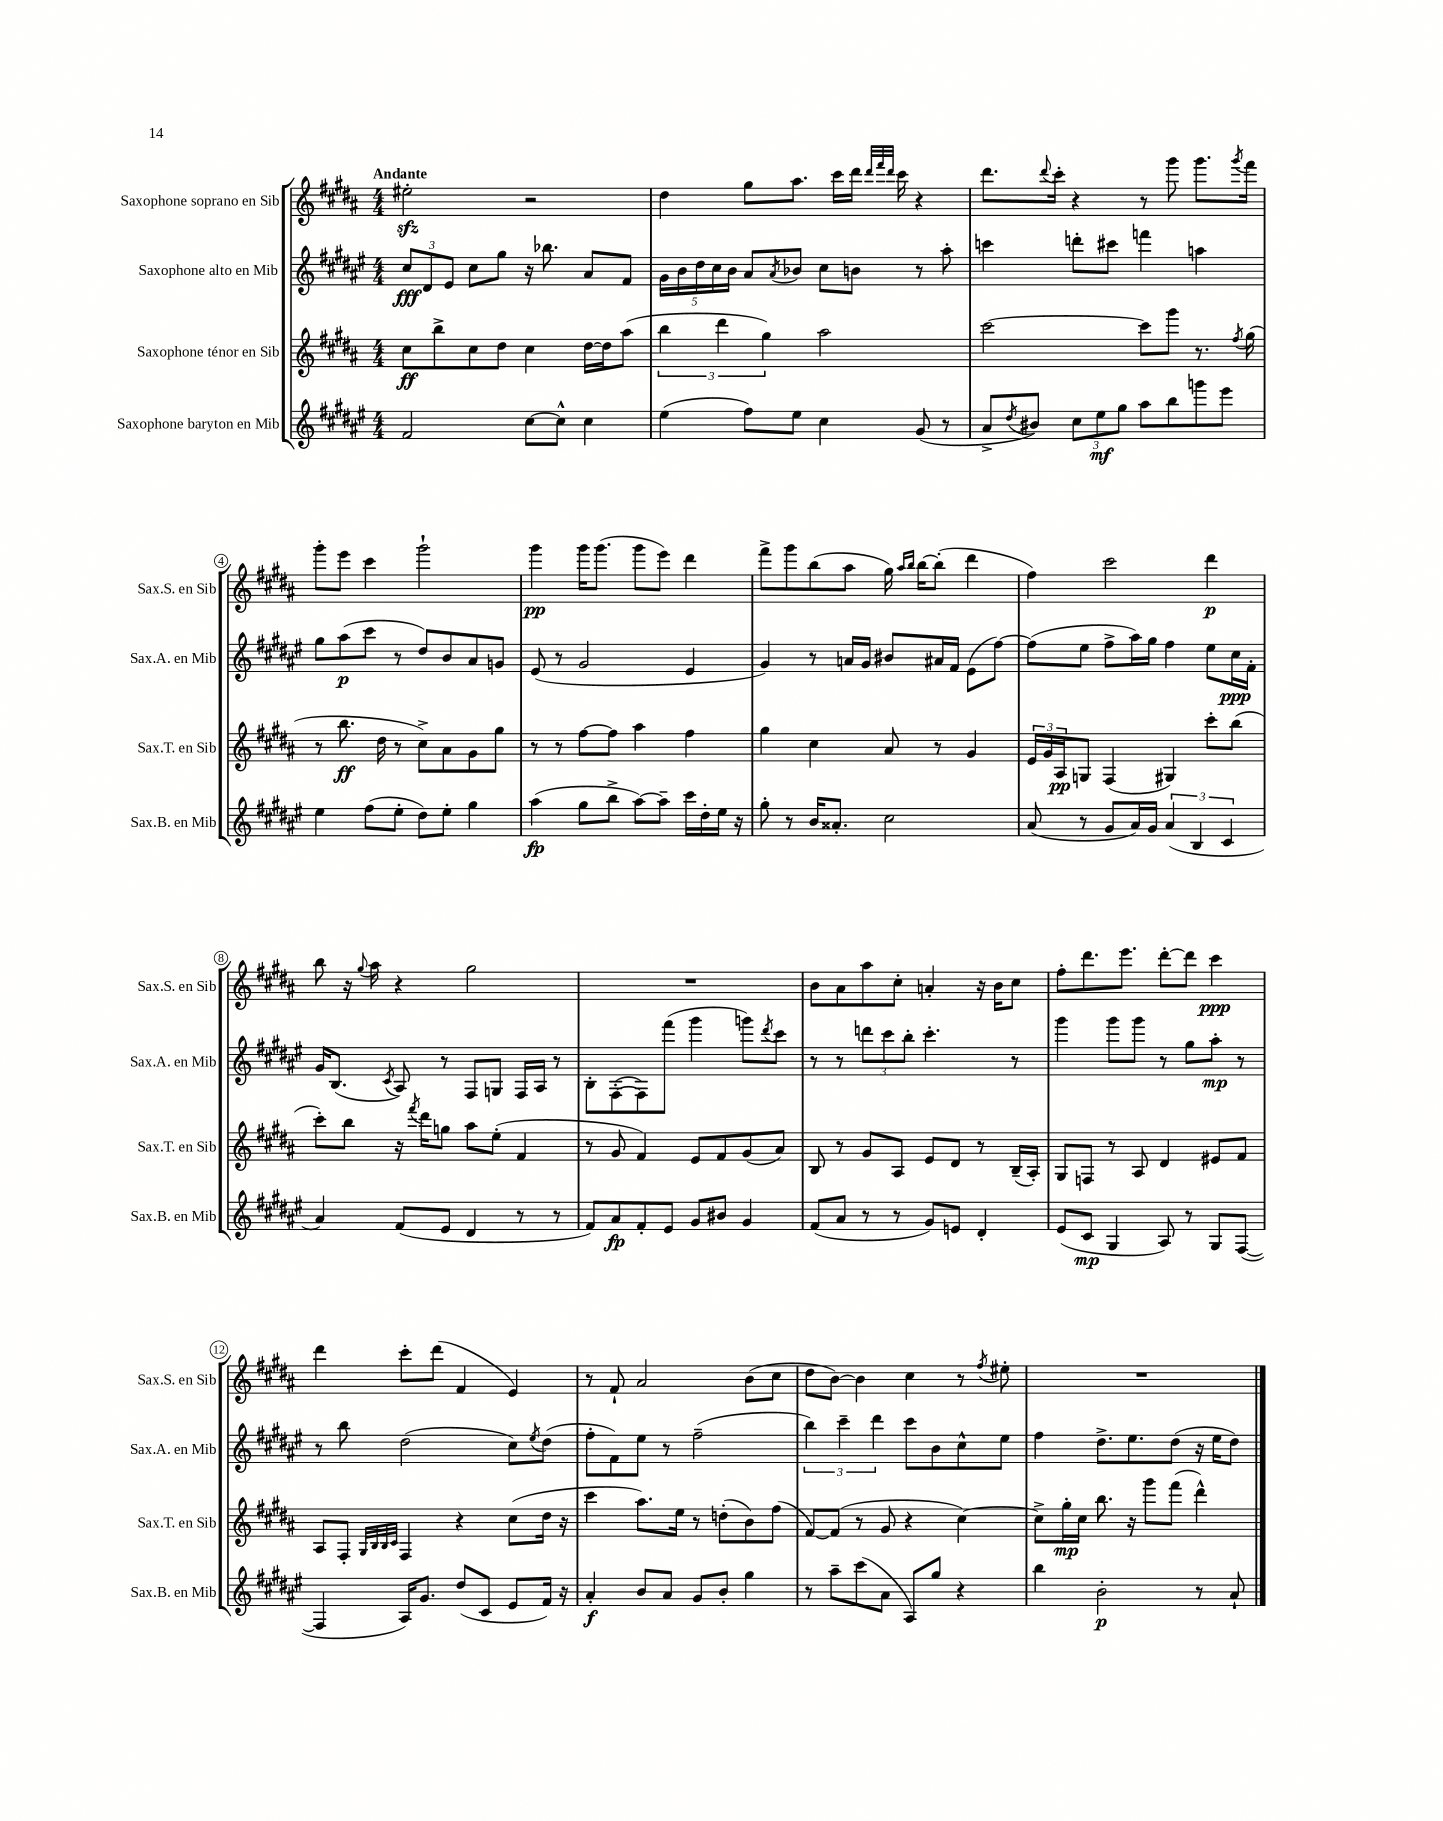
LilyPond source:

<<
\new StaffGroup <<
\new Staff = "s0" \with { instrumentName = "Saxophone soprano en Sib" shortInstrumentName = "Sax.S. en Sib" } {
    \clef treble \key b \major \numericTimeSignature \time 4/4 \tempo "Andante"
    eis''2-.\sfz r2 |
    dis''4 gis''8 ais''8. cis'''16 dis'''16 \grace { dis'''32 fis'''32 dis'''32 } cis'''16 r4 |
    dis'''8. \appoggiatura { dis'''8 } cis'''16-. r4 r8 gis'''8 gis'''8. \acciaccatura { gis'''8 } fis'''16 |
    gis'''8-. e'''8 cis'''4 gis'''2-! |
    gis'''4\pp gis'''16 gis'''8.( gis'''8 e'''8) dis'''4 |
    fis'''8-> gis'''8 b''8( ais''8 gis''16) \grace { ais''16 b''16 } b''16~ b''8-.( dis'''4 |
    fis''4) cis'''2 dis'''4\p |
    b''8 r16 \appoggiatura { gis''8 } ais''16 r4 gis''2 |
    R1 |
    b'8 ais'8 ais''8 cis''8-. a'4-. r16 b'16 cis''8 |
    fis''8-. dis'''8. e'''8. dis'''8~-. dis'''8 cis'''4\ppp |
    dis'''4 cis'''8-. dis'''8( fis'4 e'4) |
    r8 fis'8-! ais'2 b'8( cis''8 |
    dis''8 b'8~) b'4 cis''4 r8 \acciaccatura { fis''8 } eis''8-. |
    R1 \bar "|." |
}
\new Staff = "s1" \with { instrumentName = "Saxophone alto en Mib" shortInstrumentName = "Sax.A. en Mib" } {
    \clef treble \key fis \major \numericTimeSignature \time 4/4
    \tuplet 3/2 { cis''8\fff dis'8 eis'8 } cis''8 gis''8 r16 bes''8. ais'8 fis'8 |
    \tuplet 5/4 { gis'16 b'16 dis''16 cis''16 b'16 } ais'8 \acciaccatura { ais'8 } bes'8 cis''8 b'8 r8 ais''8-. |
    c'''4 d'''8-. cis'''8 f'''4 a''4 |
    gis''8 ais''8\p( cis'''8 r8 dis''8) b'8 ais'8 g'8 |
    eis'8( r8 gis'2 eis'4 |
    gis'4) r8 a'16 gis'16 bis'8 ais'16 fis'16 eis'8( fis''8~) |
    fis''8( eis''8 fis''8-> ais''16) gis''16 fis''4 eis''8 cis''16\ppp fis'16-. |
    gis'16 b8.( \acciaccatura { cis'8 } ais8) r8 fis8 g8 fis16 ais16 r8 |
    b8-. fis8~-.( fis8) fis'''8( gis'''4 g'''8) \acciaccatura { dis'''8 } cis'''8 |
    r8 r8 \tuplet 3/2 { d'''8 cis'''8 b''8-. } cis'''4.-. r8 |
    gis'''4 gis'''8 gis'''8 r8 gis''8 ais''8-.\mp r8 |
    r8 b''8 dis''2( cis''8) \acciaccatura { eis''8 } dis''8( |
    fis''8-. fis'8) eis''8 r8 fis''2--( |
    \tuplet 3/2 { b''4) cis'''4-- dis'''4 } cis'''8 b'8 cis''8-^ eis''8 |
    fis''4 dis''8.-> eis''8. dis''8( r16 eis''16 dis''8) \bar "|." |
}
\new Staff = "s2" \with { instrumentName = "Saxophone ténor en Sib" shortInstrumentName = "Sax.T. en Sib" } {
    \clef treble \key b \major \numericTimeSignature \time 4/4
    cis''8\ff b''8-> cis''8 dis''8 cis''4 dis''16~ dis''16 ais''8( |
    \tuplet 3/2 { b''4 dis'''4 gis''4) } ais''2 |
    cis'''2~ cis'''8 gis'''8 r8. \acciaccatura { fis''8 } gis''16( |
    r8 b''8.\ff dis''16 r8 cis''8->) ais'8 gis'8 gis''8 |
    r8 r8 fis''8~ fis''8 ais''4 fis''4 |
    gis''4 cis''4 ais'8 r8 gis'4 |
    \tuplet 3/2 { e'16 gis'16 ais16\pp } g8 fis4( gis4) cis'''8-. b''8( |
    cis'''8-.) b''8 r16 \acciaccatura { fis'''8 } dis'''16 g''8 ais''8 e''8-.( fis'4 |
    r8 gis'8 fis'4) e'8 fis'8 gis'8( ais'8) |
    b8 r8 gis'8 ais8 e'8 dis'8 r8 b16--( ais16-.) |
    gis8 f8 r8 ais8 dis'4 eis'8 fis'8 |
    ais8 fis8-. \grace { gis32 b32 b32 cis'32 } fis4 r4 cis''8( dis''16 r16 |
    cis'''4 ais''8.) e''16 r8 d''8-.( b'8) fis''8( |
    fis'8~) fis'8( r8 gis'8 r4 cis''4~) |
    cis''8-> gis''16-.\mp cis''16 b''8. r16 gis'''8 fis'''8( dis'''4-^) \bar "|." |
}
\new Staff = "s3" \with { instrumentName = "Saxophone baryton en Mib" shortInstrumentName = "Sax.B. en Mib" } {
    \clef treble \key fis \major \numericTimeSignature \time 4/4
    fis'2 cis''8~ cis''8-^ cis''4 |
    eis''4( fis''8) eis''8 cis''4 gis'8( r8 |
    ais'8-> \acciaccatura { dis''8 } bis'8) \tuplet 3/2 { cis''8 eis''8\mf gis''8 } ais''8 b''8 g'''8 eis'''8 |
    eis''4 fis''8( eis''8-. dis''8) eis''8-. gis''4 |
    ais''4\fp( gis''8 b''8-> ais''8~) ais''8-- cis'''16 dis''16-. eis''16 r16 |
    gis''8-. r8 b'16 aisis'8.-. cis''2 |
    ais'8( r8 gis'8 ais'16) gis'16 \tuplet 3/2 { ais'4( b4 cis'4 } |
    ais'4) fis'8( eis'8 dis'4 r8 r8 |
    fis'8) ais'8\fp fis'8-. eis'8 gis'8 bis'8 gis'4 |
    fis'8( ais'8 r8 r8 gis'8) e'8 dis'4-. |
    eis'8( cis'8\mp gis4 ais8) r8 gis8 fis8~( |
    fis4 ais16) gis'8. dis''8( cis'8 eis'8 fis'16) r16 |
    ais'4-.\f b'8 ais'8 gis'8 b'8-. gis''4 |
    r8 ais''8-- cis'''8( ais'8 ais8) gis''8 r4 |
    b''4 b'2-.\p r8 ais'8-! \bar "|." |
}
>>
>>
\layout { \context { \Score \override BarNumber.stencil = #(make-stencil-circler 0.1 0.3 ly:text-interface::print) } }
